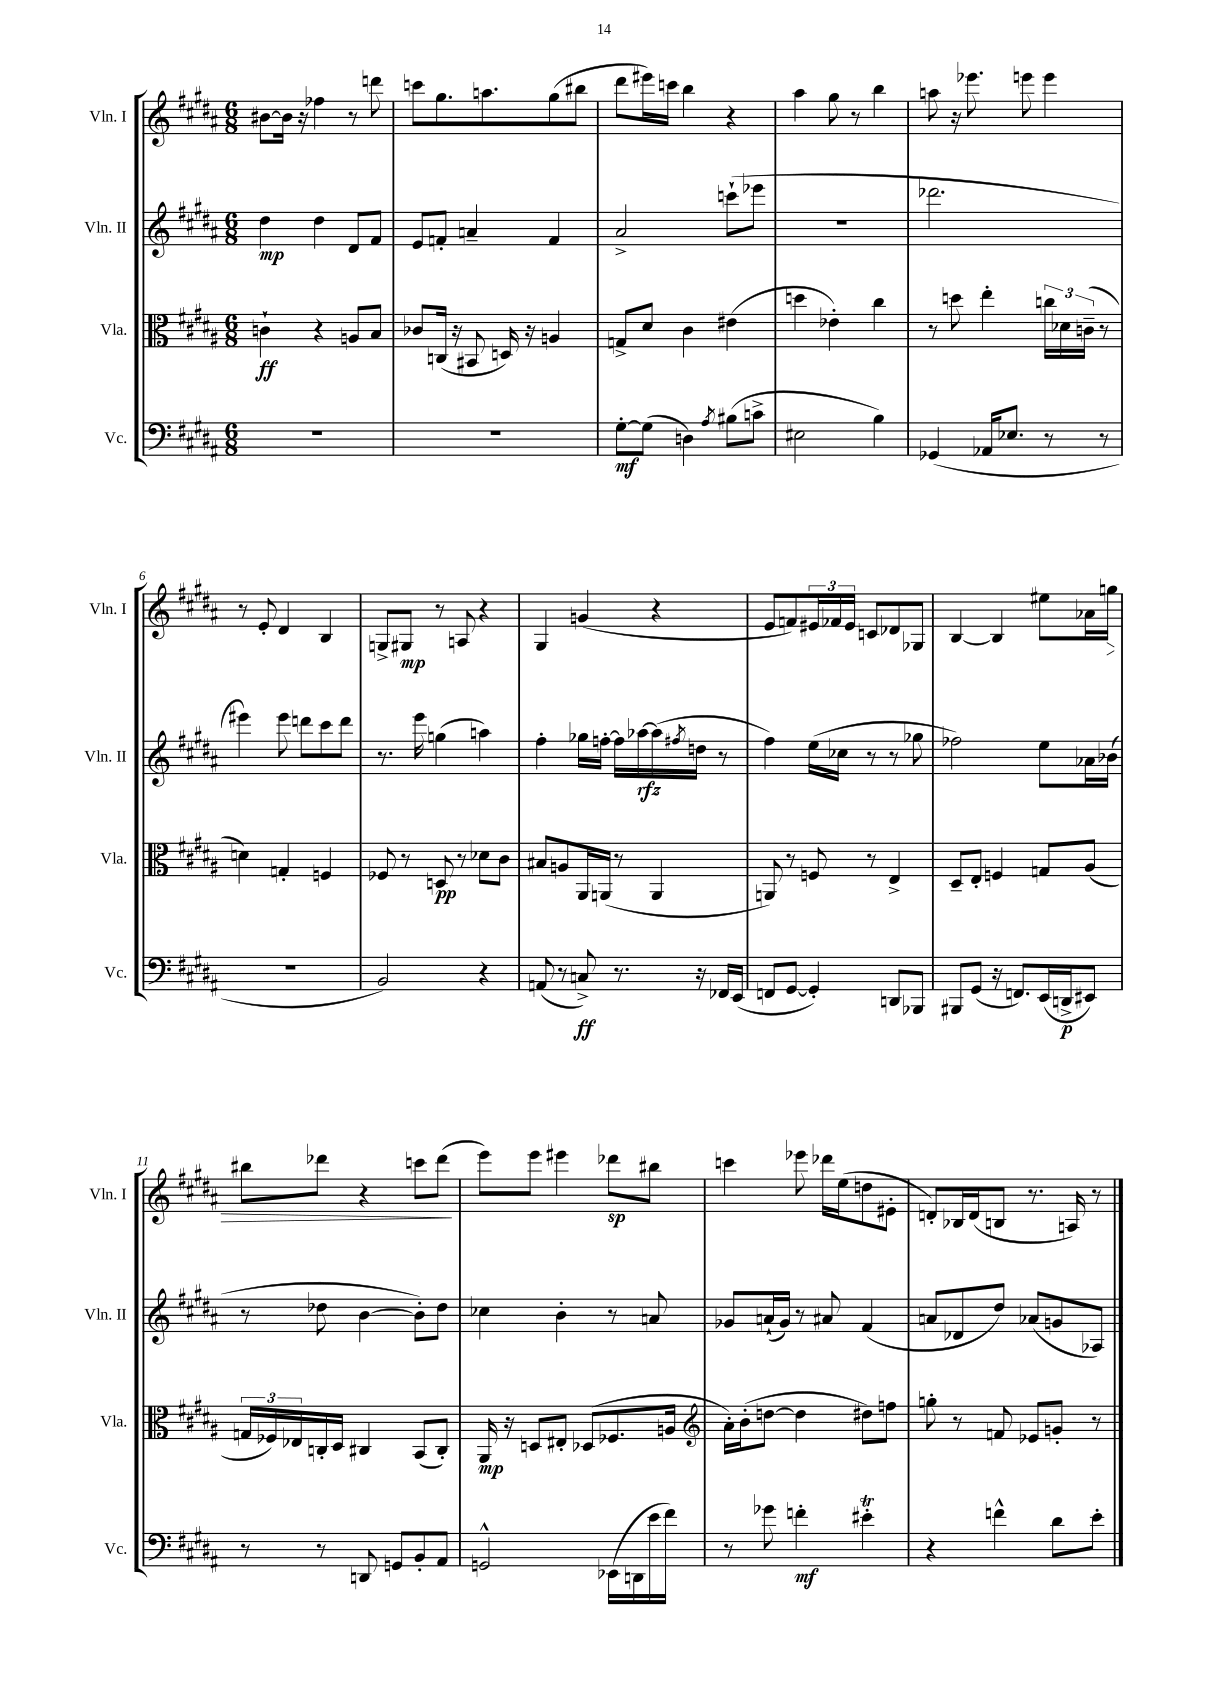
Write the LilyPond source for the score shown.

<<
\new StaffGroup <<
\new Staff = "s0" \with { instrumentName = "Vln. I" shortInstrumentName = "Vln. I" } {
    \clef treble \key b \major \numericTimeSignature \time 6/8
    bis'8~ bis'16 r16 fes''4 r8 d'''8 |
    c'''8 gis''8. a''8. gis''8( bis''8 |
    dis'''8 eis'''16) c'''16 b''4 r4 |
    ais''4 gis''8 r8 b''4 |
    a''8 r16 ees'''8. e'''8 e'''4 |
    r8 e'8-. dis'4 b4 |
    g8-> gis8\mp r8 a8 r4 |
    gis4 g'4( r4 |
    e'8 f'8) \tuplet 3/2 { eis'16 fes'16 eis'16 } c'8 des'8 ges8 |
    b4~ b4 eis''8 aes'16 g''16\> |
    bis''8 des'''8 r4 c'''8 des'''8\!( |
    e'''8) e'''8 eis'''4 des'''8\sp bis''8 |
    c'''4 ees'''8 des'''16 e''16( d''8 eis'8-. |
    d'8-.) bes16 d'16( b8 r8. a16) r8 \bar "|." |
}
\new Staff = "s1" \with { instrumentName = "Vln. II" shortInstrumentName = "Vln. II" } {
    \clef treble \key b \major \numericTimeSignature \time 6/8
    dis''4\mp dis''4 dis'8 fis'8 |
    e'8 f'8-. a'4-- f'4 |
    ais'2-> c'''8-!( ees'''8 |
    R2. |
    des'''2. |
    eis'''4) eis'''8 d'''8 cis'''8 d'''8 |
    r8. e'''16 g''4( a''4) |
    fis''4-. ges''16 f''16~-. f''16 aes''16~\rfz aes''16( \acciaccatura { fis''8 } d''16 r8 |
    fis''4) e''16( ces''16 r8 r8 ges''8 |
    fes''2) e''8 aes'16 bes'16( |
    r8 des''8 b'4~ b'8-.) des''8 |
    ces''4 b'4-. r8 a'8 |
    ges'8 a'16-!( ges'16) r8 ais'8 fis'4( |
    a'8 des'8 dis''8) aes'8( g'8 aes8) \bar "|." |
}
\new Staff = "s2" \with { instrumentName = "Vla." shortInstrumentName = "Vla." } {
    \clef alto \key b \major \numericTimeSignature \time 6/8
    c'4-!\ff r4 a8 b8 |
    ces'8 c16( r16 bis,8 d16) r16 a4 |
    g8-> dis'8 cis'4 eis'4( |
    d''4 ees'4-.) cis''4 |
    r8 d''8 e''4-. \tuplet 3/2 { c''16 des'16 c'16--( } r8 |
    d'4) g4-. f4 |
    fes8 r8 d8\pp r8 des'8 cis'8 |
    bis8 a8 ais,16 a,16( r8 a,4 |
    a,8) r8 f8 r8 e4-> |
    dis8-- e8-. f4 g8 ais8( |
    \tuplet 3/2 { g16 fes16) ees16 } c16-. dis16 cis4 b,8( cis8-.) |
    ais,16\mp r16 d8 eis8-. des8( fes8. a16 |
    \clef treble ais'16-.) b'16-.( d''8~ d''4 dis''8) f''8 |
    g''8-. r8 f'8 ees'8 g'8-. r8 \bar "|." |
}
\new Staff = "s3" \with { instrumentName = "Vc." shortInstrumentName = "Vc." } {
    \clef bass \key b \major \numericTimeSignature \time 6/8
    R2. |
    R2. |
    gis8~-.\mf gis8( d4) \acciaccatura { ais8 } bis8( c'8-> |
    eis2 b4) |
    ges,4( aes,16 ees8. r8 r8 |
    R2. |
    b,2) r4 |
    a,8( r8 c8->\ff) r8. r16 fes,16 e,16( |
    f,8 gis,8~ gis,4-.) d,8 bes,,8 |
    bis,,8 gis,8( r16 f,8.) e,16( d,16->\p eis,8) |
    r8 r8 d,8 g,8 b,8-. ais,8 |
    g,2-^ ees,16( d,16 e'16 fis'16) |
    r8 ges'8 f'4-.\mf eis'4-.\trill |
    r4 f'4-^ dis'8 e'8-. \bar "|." |
}
>>
>>
